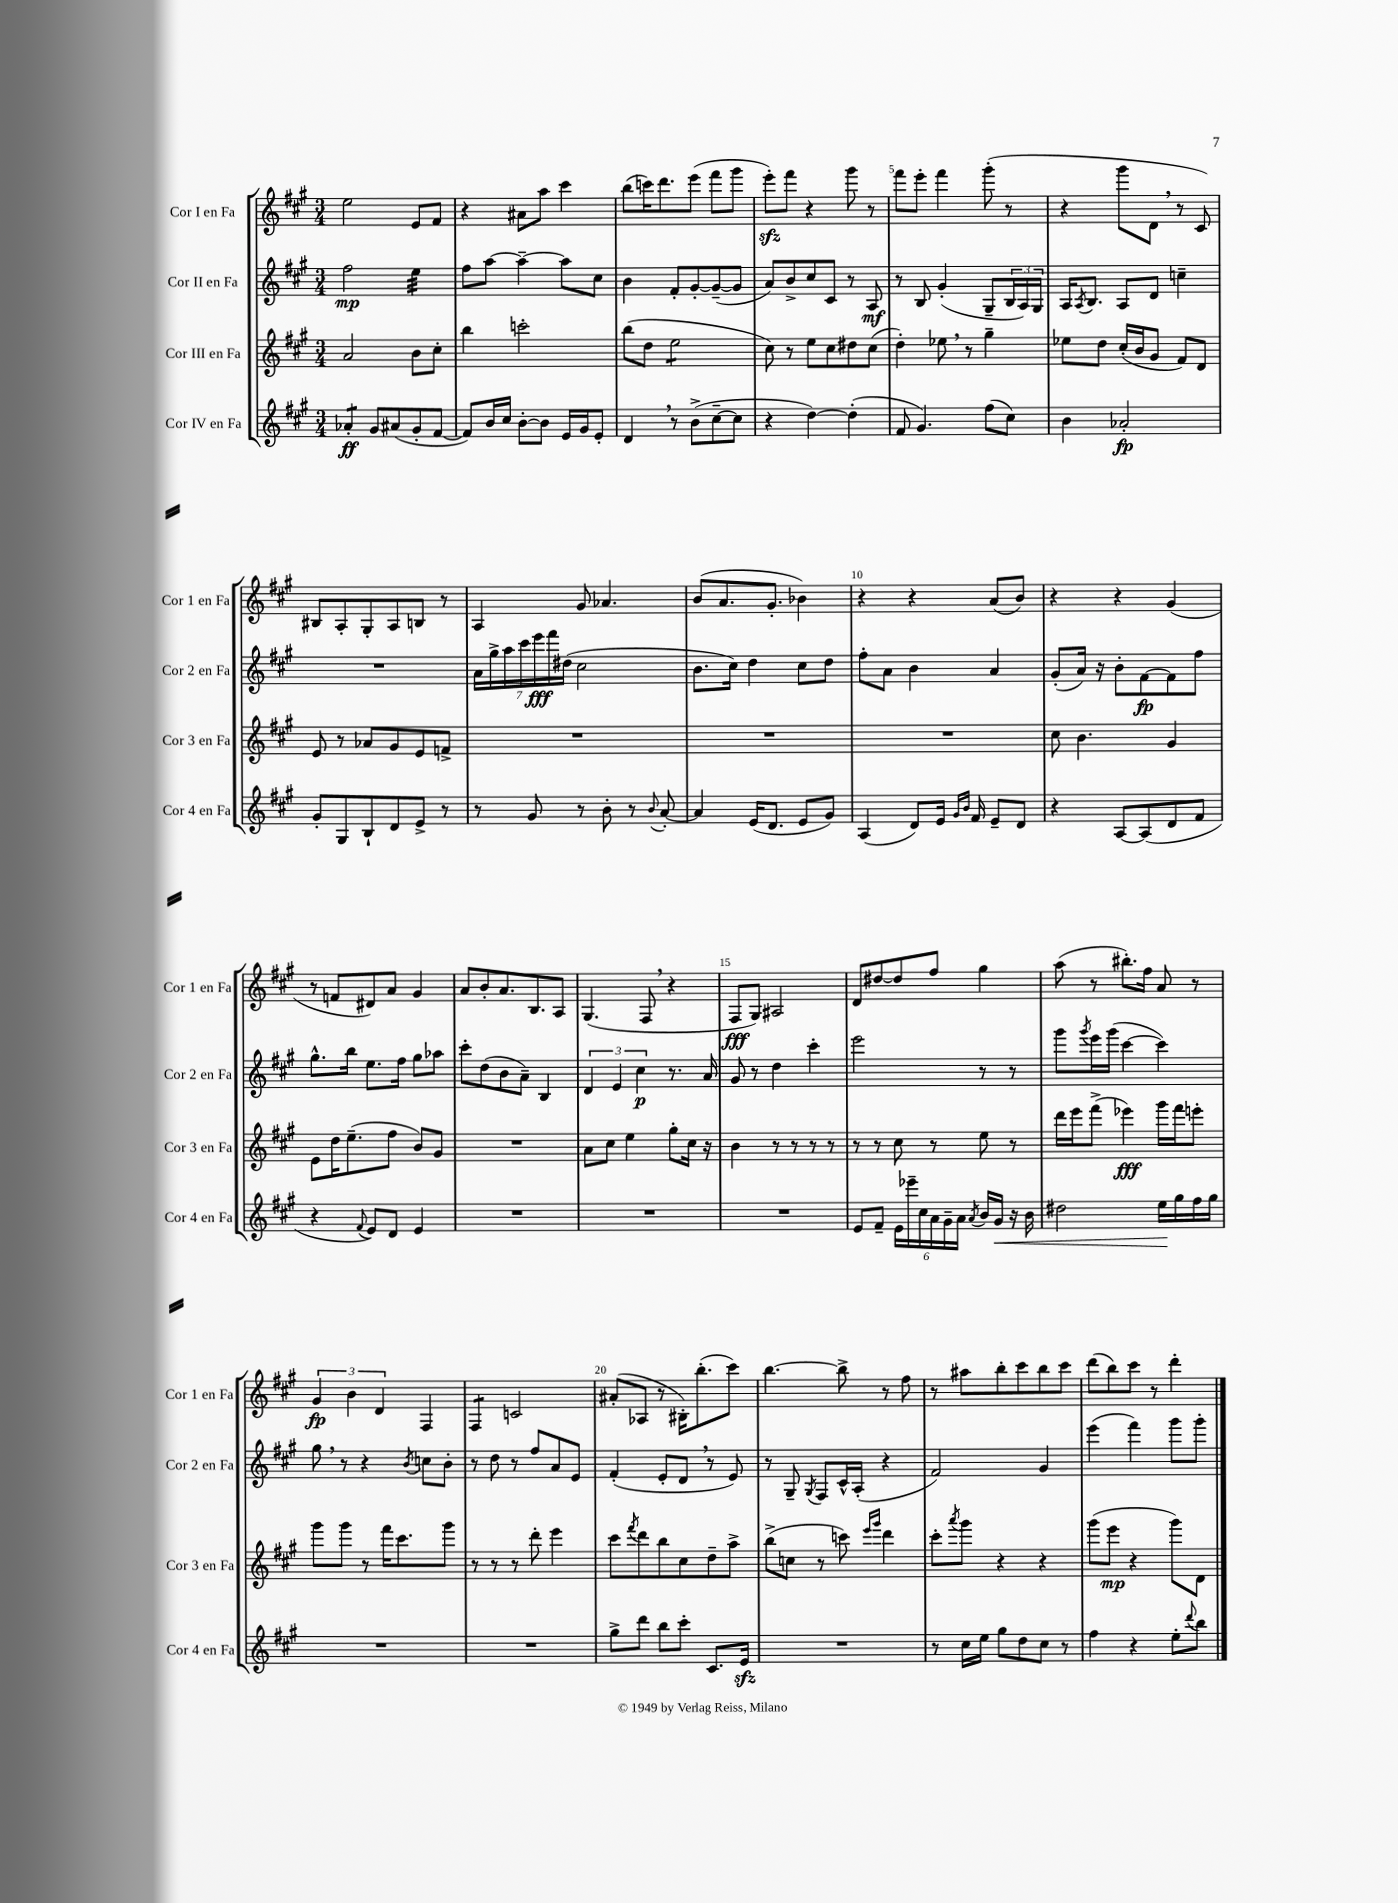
<<
\new StaffGroup <<
\new Staff = "s0" \with { instrumentName = "Cor I en Fa" shortInstrumentName = "Cor 1 en Fa" } {
    \clef treble \key a \major \numericTimeSignature \time 3/4
    e''2 e'8 fis'8 |
    r4 ais'8 a''8 cis'''4 |
    b''8( c'''16) d'''8. e'''8( fis'''8 gis'''8 |
    e'''8-.\sfz) fis'''8 r4 gis'''8 r8 |
    fis'''8 e'''8-. fis'''4 gis'''8-.( r8 |
    r4 gis'''8 d'8 \breathe r8 cis'8) |
    bis8 a8-. gis8-. a8 b8 r8 |
    a4 gis'8 aes'4. |
    b'8( a'8. gis'8.-. bes'4) |
    r4 r4 a'8( b'8) |
    r4 r4 gis'4( |
    r8 f'8 dis'8) a'8 gis'4 |
    a'8 b'8-. a'8. b8. a8 |
    gis4.( fis8 \breathe r4 |
    fis8\fff gis8) ais2 |
    d'8 dis''8~ dis''8 fis''8 gis''4 |
    a''8( r8 bis''8.-.) fis''16 a'8 r8 |
    \tuplet 3/2 { gis'4\fp b'4 d'4 } fis4 |
    fis4:8 c'2 |
    ais'8-.( aes8 r8 bis16-.) b''8.-.( cis'''8) |
    b''4.~ b''8-> r8 fis''8 |
    r8 ais''8 b''8-. cis'''8 b''8 cis'''8 |
    d'''8( b''8) cis'''8 r8 d'''4-. \bar "|." |
}
\new Staff = "s1" \with { instrumentName = "Cor II en Fa" shortInstrumentName = "Cor 2 en Fa" } {
    \clef treble \key a \major \numericTimeSignature \time 3/4
    fis''2\mp e''4:32 |
    fis''8 a''8~ a''4~-- a''8 cis''8 |
    b'4 fis'8-. gis'8~-. gis'8~--( gis'8 |
    a'8) b'8-> cis''8 cis'8 r8 a8\mf |
    r8 b8 gis'4-.( gis8-- \tuplet 3/2 { b16 a16) gis16 } |
    a16 \acciaccatura { a8 } b8. a8 d'8 c''4-- |
    R2. |
    \tuplet 7/4 { a'16 gis''16-> a''16 cis'''16 e'''16\fff fis'''16 dis''16( } cis''2 |
    b'8. cis''16) d''4 cis''8 d''8 |
    fis''8-. a'8 b'4 a'4 |
    gis'8-.( a'16) r16 b'8-. fis'8~\fp fis'8 fis''8 |
    gis''8.-^ b''16 e''8. fis''16 gis''8 aes''8 |
    cis'''8-. d''8( b'8 a'8--) b4 |
    \tuplet 3/2 { d'4 e'4 cis''4\p } r8. a'16 |
    gis'8 r8 d''4 cis'''4-. |
    e'''2 r8 r8 |
    gis'''8 \acciaccatura { gis'''8 } e'''16 gis'''16( cis'''4~ cis'''4) |
    gis''8 \breathe r8 r4 \acciaccatura { b'8 } c''8 b'8-. |
    r8 d''8 r8 fis''8 a'8 e'8 |
    fis'4-.( e'8-. d'8 \breathe r8 e'8) |
    r8 gis8-- \acciaccatura { gis8 } fis8 cis'16-^ a16-.( r4 |
    fis'2) gis'4 |
    e'''4( fis'''4) gis'''8 gis'''8-. \bar "|." |
}
\new Staff = "s2" \with { instrumentName = "Cor III en Fa" shortInstrumentName = "Cor 3 en Fa" } {
    \clef treble \key a \major \numericTimeSignature \time 3/4
    a'2 b'8 cis''8-. |
    b''4 c'''2-. |
    b''8( d''8 e''2:8 |
    cis''8) r8 e''8 cis''8 dis''8 cis''8( |
    d''4-.) ees''8 \breathe r8 gis''4-- |
    ees''8 d''8 cis''16-.( b'16 gis'8 fis'8) d'8 |
    e'8 r8 aes'8 gis'8 e'8 f'8-> |
    R2. |
    R2. |
    R2. |
    cis''8 b'4. gis'4 |
    e'8 d''16 e''8.--( fis''8 b'8) gis'8 |
    R2. |
    a'8 cis''8 e''4 gis''8-. cis''16 r16 |
    b'4 r8 r8 r8 r8 |
    r8 r8 cis''8 r8 e''8 r8 |
    d'''16 e'''16 fis'''8->( ees'''4\fff) gis'''16 fis'''16 e'''8-. |
    gis'''8 gis'''8 r8 fis'''16 cis'''8. gis'''8 |
    r8 r8 r8 d'''8-. e'''4 |
    cis'''8 \acciaccatura { fis'''8 } d'''8 b''8 cis''8 d''8-- a''8-> |
    b''8->( c''8 r8 c'''8) \grace { e'''16 gis'''16 } d'''4 |
    cis'''8-. \acciaccatura { a'''8 } gis'''8 r4 r4 |
    gis'''8( e'''8\mp r4 gis'''8) d'8 \bar "|." |
}
\new Staff = "s3" \with { instrumentName = "Cor IV en Fa" shortInstrumentName = "Cor 4 en Fa" } {
    \clef treble \key a \major \numericTimeSignature \time 3/4
    aes'4:8-.\ff gis'8 ais'8( gis'8-. fis'8~ |
    fis'8) b'16 cis''16 b'8~-. b'8 e'16 gis'16 e'8-. |
    d'4 \breathe r8 b'8->( cis''8~-- cis''8 |
    r4 d''4~) d''4-.( |
    fis'8 gis'4.) fis''8( cis''8) |
    b'4 aes'2-.\fp |
    gis'8-. gis8 b8-! d'8 e'8-> r8 |
    r8 gis'8 r8 b'8-. r8 \appoggiatura { b'8 } a'8~-. |
    a'4 e'16( d'8. e'8 gis'8) |
    a4( d'8) e'16 \grace { gis'16 b'16 } fis'16 e'8-- d'8 |
    r4 a8~ a8( d'8 fis'8 |
    r4 \appoggiatura { fis'8 } e'8) d'8 e'4 |
    R2. |
    R2. |
    R2. |
    e'8 fis'8-- \tuplet 6/4 { e'16 ees'''16-- cis''16 a'16 gis'16-- a'16 } \acciaccatura { a'8 } b'16 gis'16\< r16 b'16 |
    dis''2 e''16\! gis''16 fis''16 gis''16 |
    R2. |
    R2. |
    gis''8-> d'''8 b''8 cis'''8-. cis'8. e'16\sfz |
    R2. |
    r8 cis''16 e''16 gis''8 d''8 cis''8 r8 |
    fis''4 r4 e''8-. \appoggiatura { d'''8 } b''8 \bar "|." |
}
>>
>>
\layout { \context { \Score \override BarNumber.break-visibility = ##(#f #t #t) barNumberVisibility = #(every-nth-bar-number-visible 5) } }
